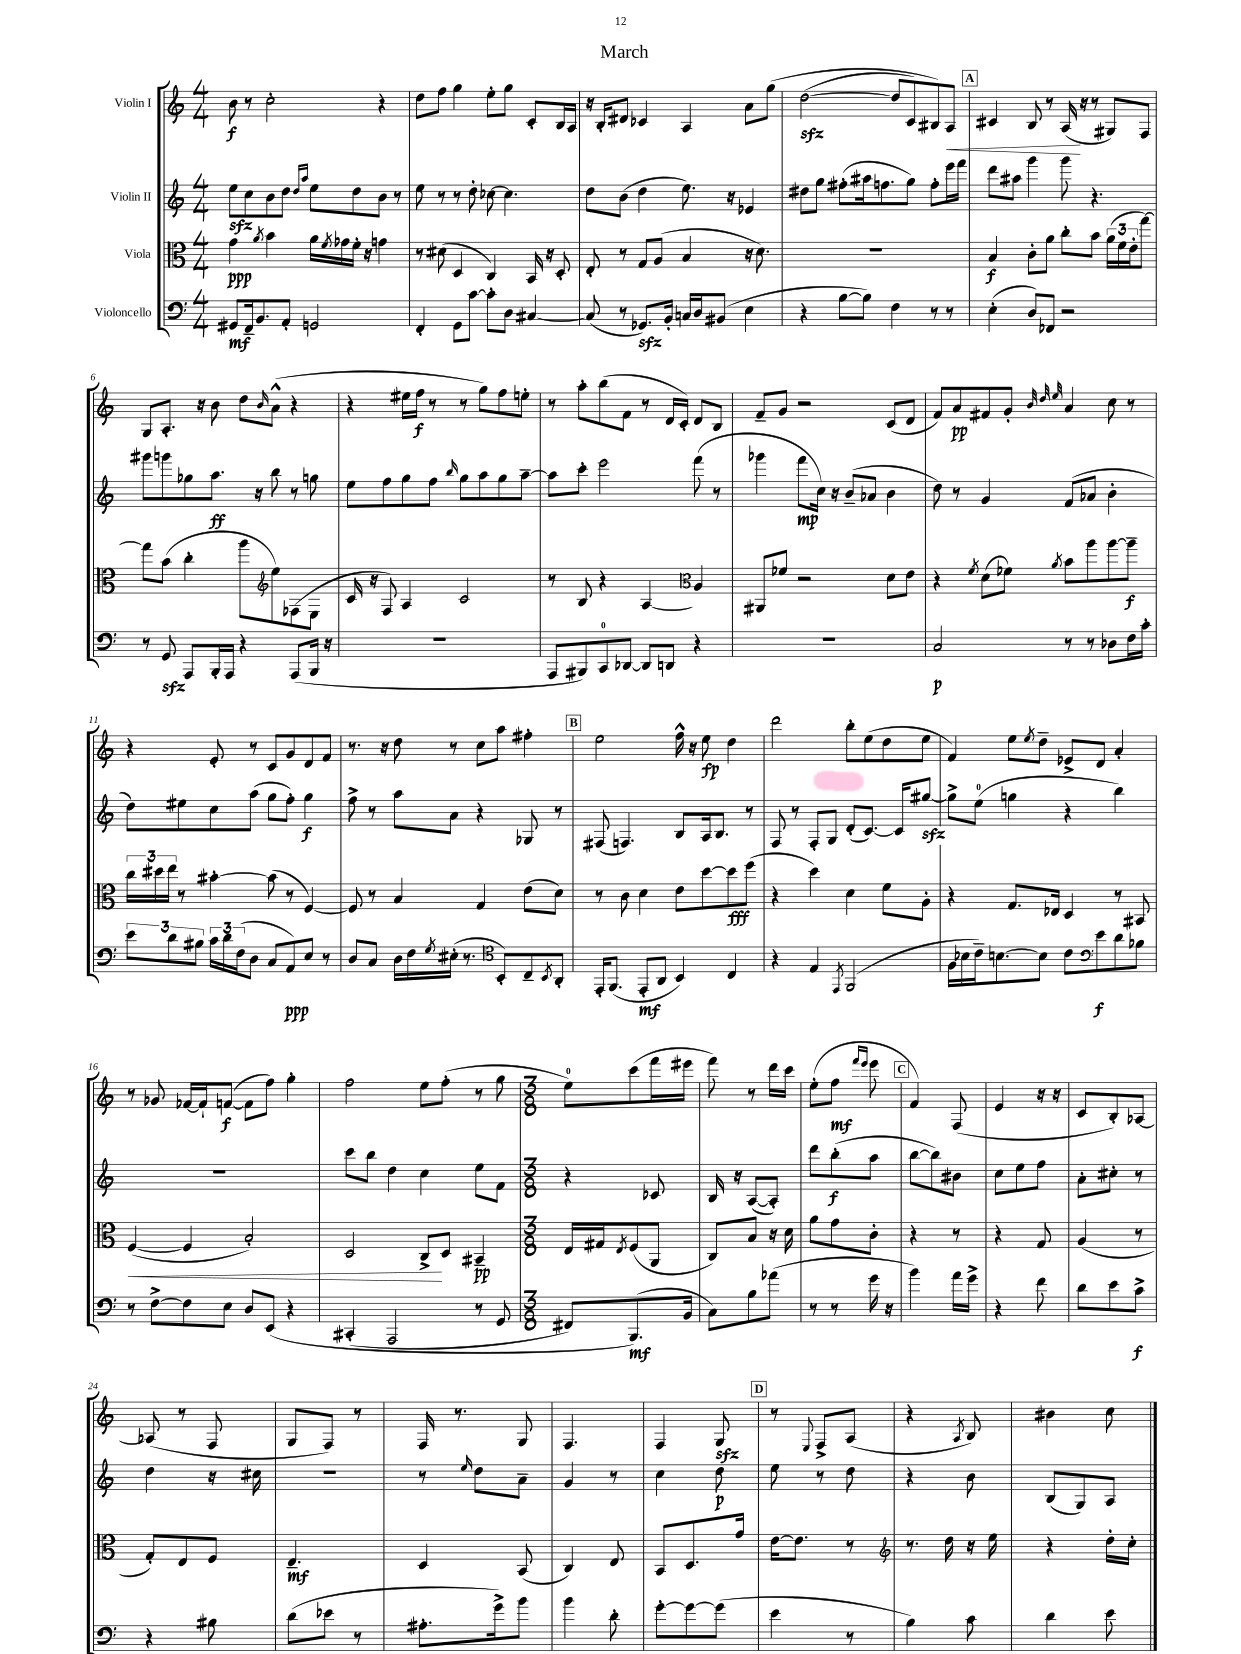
\header { title = "March" }
<<
\new StaffGroup <<
\new Staff = "s0" \with { instrumentName = "Violin I" } {
    \clef treble \key c \major \numericTimeSignature \time 4/4
    b'8\f r8 c''2-. r4 |
    d''8 f''8 g''4 e''8-. g''8 c'8-. b16 a16 |
    r16 b16-. dis'8 ces'4 a4 a'8 g''8\( |
    d''2~\sfz( d''8 c'8) bis8\) a8\< |
    \mark \markup { \box "A" } cis'4 b8 r8 a16\!( r16 r8 gis8) f8 |
    g8 a8.-. r16 b'8 d''8 \grace { b'16 } a'8-^( r4 |
    r4 eis''16 f''16\f r8 r8 g''8) f''8 e''8-. |
    r8 a''8-. b''8( f'8 r8 d'16 c'16-.) d'8 b8 |
    f'8-- g'8 r2 c'8( d'8 |
    f'8) a'8\pp fis'8 g'8-. \grace { b'32 d''32 e''32 } a'4 c''8 r8 |
    r4 e'8-. r8 c'8 g'8 d'8 f'8 |
    r8. r16 d''8 r8 c''8 a''8 fis''4-. |
    \mark \markup { \box "B" } e''2 f''16-^ r16 e''8\fp d''4 |
    d'''2 b''8-. e''8( d''8 e''8 |
    f'4) e''8 \acciaccatura { e''8 } d''8-- ees'8-> d'8 a'4-. |
    r8 ges'8 fes'16~ fes'16-! f'8~\f( f'8 f''8) g''4-. |
    f''2 e''8 f''8-.( r8 g''8 |
    \numericTimeSignature \time 3/8 e''8-0) c'''8( f'''16 eis'''16 |
    f'''8) r8 d'''16 c'''16 |
    e''8-.( f''8\mf \grace { f'''16 e'''16 } e'''8 |
    \mark \markup { \box "C" } f'4) f8( |
    e'4 r16 r16 |
    c'8 b8-.) aes8~ |
    aes8( r8 f8 |
    g8 f8) r8 |
    f16 r8. g8 |
    f4. |
    f4 g8\sfz |
    \mark \markup { \box "D" } r8 \appoggiatura { e8 } f8-> a8( |
    r4 \acciaccatura { a8 } b8) |
    bis'4 c''8 \bar "|." |
}
\new Staff = "s1" \with { instrumentName = "Violin II" } {
    \clef treble \key c \major \numericTimeSignature \time 4/4
    e''8\sfz c''8 b'8 d''8 \grace { d''16 a''16 } e''8 d''8 b'8 r8 |
    e''8 r8 r8 d''8-. ces''8~ ces''4. |
    d''8 b'8( d''4 e''8.) r16 ees'4 |
    dis''8 g''8 fis''8-.( ais''16 f''8. g''8) f''8-. e'''16 f'''16 |
    \mark \markup { \box "A" } d'''8 ais''8 g'''4 g'''8 r4. |
    gis'''8 g'''8 ges''8 a''8.\ff r16 b''8 r8 g''8 |
    e''8 f''8 g''8 f''8 \grace { b''16 } g''8 a''8 g''8 a''8~-- |
    a''8 c'''8-. e'''2 f'''8( r8 |
    ges'''4 f'''8\mp c''16) r16 b'8--( aes'8 b'4 |
    d''8) r8 g'4 f'8( aes'8 b'4-. |
    d''8) eis''8 c''8 a''8( g''8 f''8-.) g''4\f |
    f''8-> r8 a''8 a'8 r4 ges8 r8 |
    \mark \markup { \box "B" } fis8( f4.) b8 a16 b8. r8 |
    f8 r8 f8-. g8 d'8-.( c'8.~) c'16 gis''8~\sfz |
    gis''8-> e''8-0( g''4 r4 b''4) |
    R1 |
    c'''8 b''8 d''4 c''4 e''8 f'8 |
    \numericTimeSignature \time 3/8 r4 ces'8 |
    b16 r16 a8~( a8-.) |
    d'''8 b''8-.\f( a''8 |
    \mark \markup { \box "C" } b''8~ b''8) bis'8 |
    c''8 e''8 f''8 |
    a'8-. cis''8-. r8 |
    d''4 r16 cis''16 |
    R4. |
    r8 \grace { e''16 } d''8 a'8-- |
    g'4 r8 |
    c''4 d''8\p |
    \mark \markup { \box "D" } e''8 r8 d''8 |
    r4 b'8 |
    b8( g8) a8 \bar "|." |
}
\new Staff = "s2" \with { instrumentName = "Viola" } {
    \clef alto \key c \major \numericTimeSignature \time 4/4
    g'4\ppp \acciaccatura { a'8 } b'4 a'16 \acciaccatura { f'8 } ges'16 f'16-. r16 g'4 |
    r8 dis'8( d4 c4) b,16 r16 d8-. |
    e8-. r8 g8 a8( b4 r16 d'8.) |
    R1 |
    \mark \markup { \box "A" } b4\f c'8-. a'8 c''8-. b'8 \tuplet 3/2 { a'16( f'16 e'16-. } g''8~) |
    g''8 b'8( c''4-. a''8 e''8) fes8( e8 |
    \clef treble c'16 r16 f8) a4 c'2 |
    r8 b8 r4 a4~ a4 |
    \clef alto ais,8 fes'8 r2 d'8 e'8 |
    r4 \acciaccatura { f'8 } d'8( fes'8) \acciaccatura { a'8 } b'8 a''8 a''8~ a''8--\f |
    \tuplet 3/2 { c''16 dis''16 e''16 } r8 bis'4~-. bis'8( r8 f4~) |
    f8 r8 b4 g4 e'8( d'8) |
    \mark \markup { \box "B" } r8 c'8 d'4 e'8 d''8~ d''8\fff f''8( |
    r4 d''4) d'4 f'8 a8-. |
    r4 g8. ees16 d4 r8 bis,8 |
    f4~\<( f4 b2-.) |
    d2 c8->\! d8 bis,4--\pp |
    \numericTimeSignature \time 3/8 e16 gis16 \acciaccatura { e8 } f8( a,8 |
    c8) b8 r16 d'16 |
    a'8 g'8 c'8-. |
    \mark \markup { \box "C" } r4 r8 |
    r4 g8 |
    a4( r8 |
    g8-.) e8 f8 |
    e4.--\mf |
    d4 b,8( |
    c4) e8 |
    b,8 d8. g'16 |
    \mark \markup { \box "D" } e'16~ e'8. r8 |
    \clef treble r8. d''16 r16 e''16 |
    r4 d''16-. c''16-. \bar "|." |
}
\new Staff = "s3" \with { instrumentName = "Violoncello" } {
    \clef bass \key c \major \numericTimeSignature \time 4/4
    gis,8\mf f,16-- b,8. a,8-. g,2 |
    f,4-. g,8 c'8~ c'8-. d8 cis4~ |
    cis8( r8 ges,8.\sfz) b,16-. c16 d16 bis,8( e4 |
    r4 b8~ b8) f4 r8 r8 |
    \mark \markup { \box "A" } e4-.( d8) fes,8 r2 |
    r8 g,8\sfz a,,8 b,,16-. a,,16 r4 a,,8( b,,16 r16 |
    R1 |
    a,,8 bis,,8) c,8-0 des,8~ des,8 d,8 r4 |
    R1 |
    c2\p r8 r8 des8 f16 c'16-. |
    \tuplet 3/2 { e'8 d'8 bis8 } \tuplet 3/2 { c'16 d'16 f16( } d8 c8 a,8\ppp) e8 r8 |
    d8 c8 d16 f16 \acciaccatura { g8 } eis16-.( r8. b,8-.) c8-- \acciaccatura { b,8 } a,8-. |
    \mark \markup { \box "B" } \clef tenor e,16-. f,8.( e,8-.\mf a,8 b,4) c4 |
    r4 e4 \acciaccatura { e,8 } f,2( |
    f16 bes16 c'16--) b8.~ b8 c'8 e'8\f d'8 bes8 |
    \clef bass r8 f8~-> f8 e8 d8 e,8\( r4 |
    cis,4-.( a,,2 r8 g,8 |
    \numericTimeSignature \time 3/8 fis,8) b,,8.\mf(\) b,16 |
    c8) b8 aes'8( |
    r8 r8 g'16 r16 |
    \mark \markup { \box "C" } b'4) a'16 g'16-> |
    r4 f'8 |
    d'8 e'8 c'8->\f |
    r4 bis8 |
    d'8( ees'8 r8 |
    ais8.-. g'16->) b'8 |
    b'4 d'8-. |
    g'8~-. g'8~ g'8( |
    \mark \markup { \box "D" } e'4 r8 |
    b4) c'8 |
    d'4 e'8 \bar "|." |
}
>>
>>
